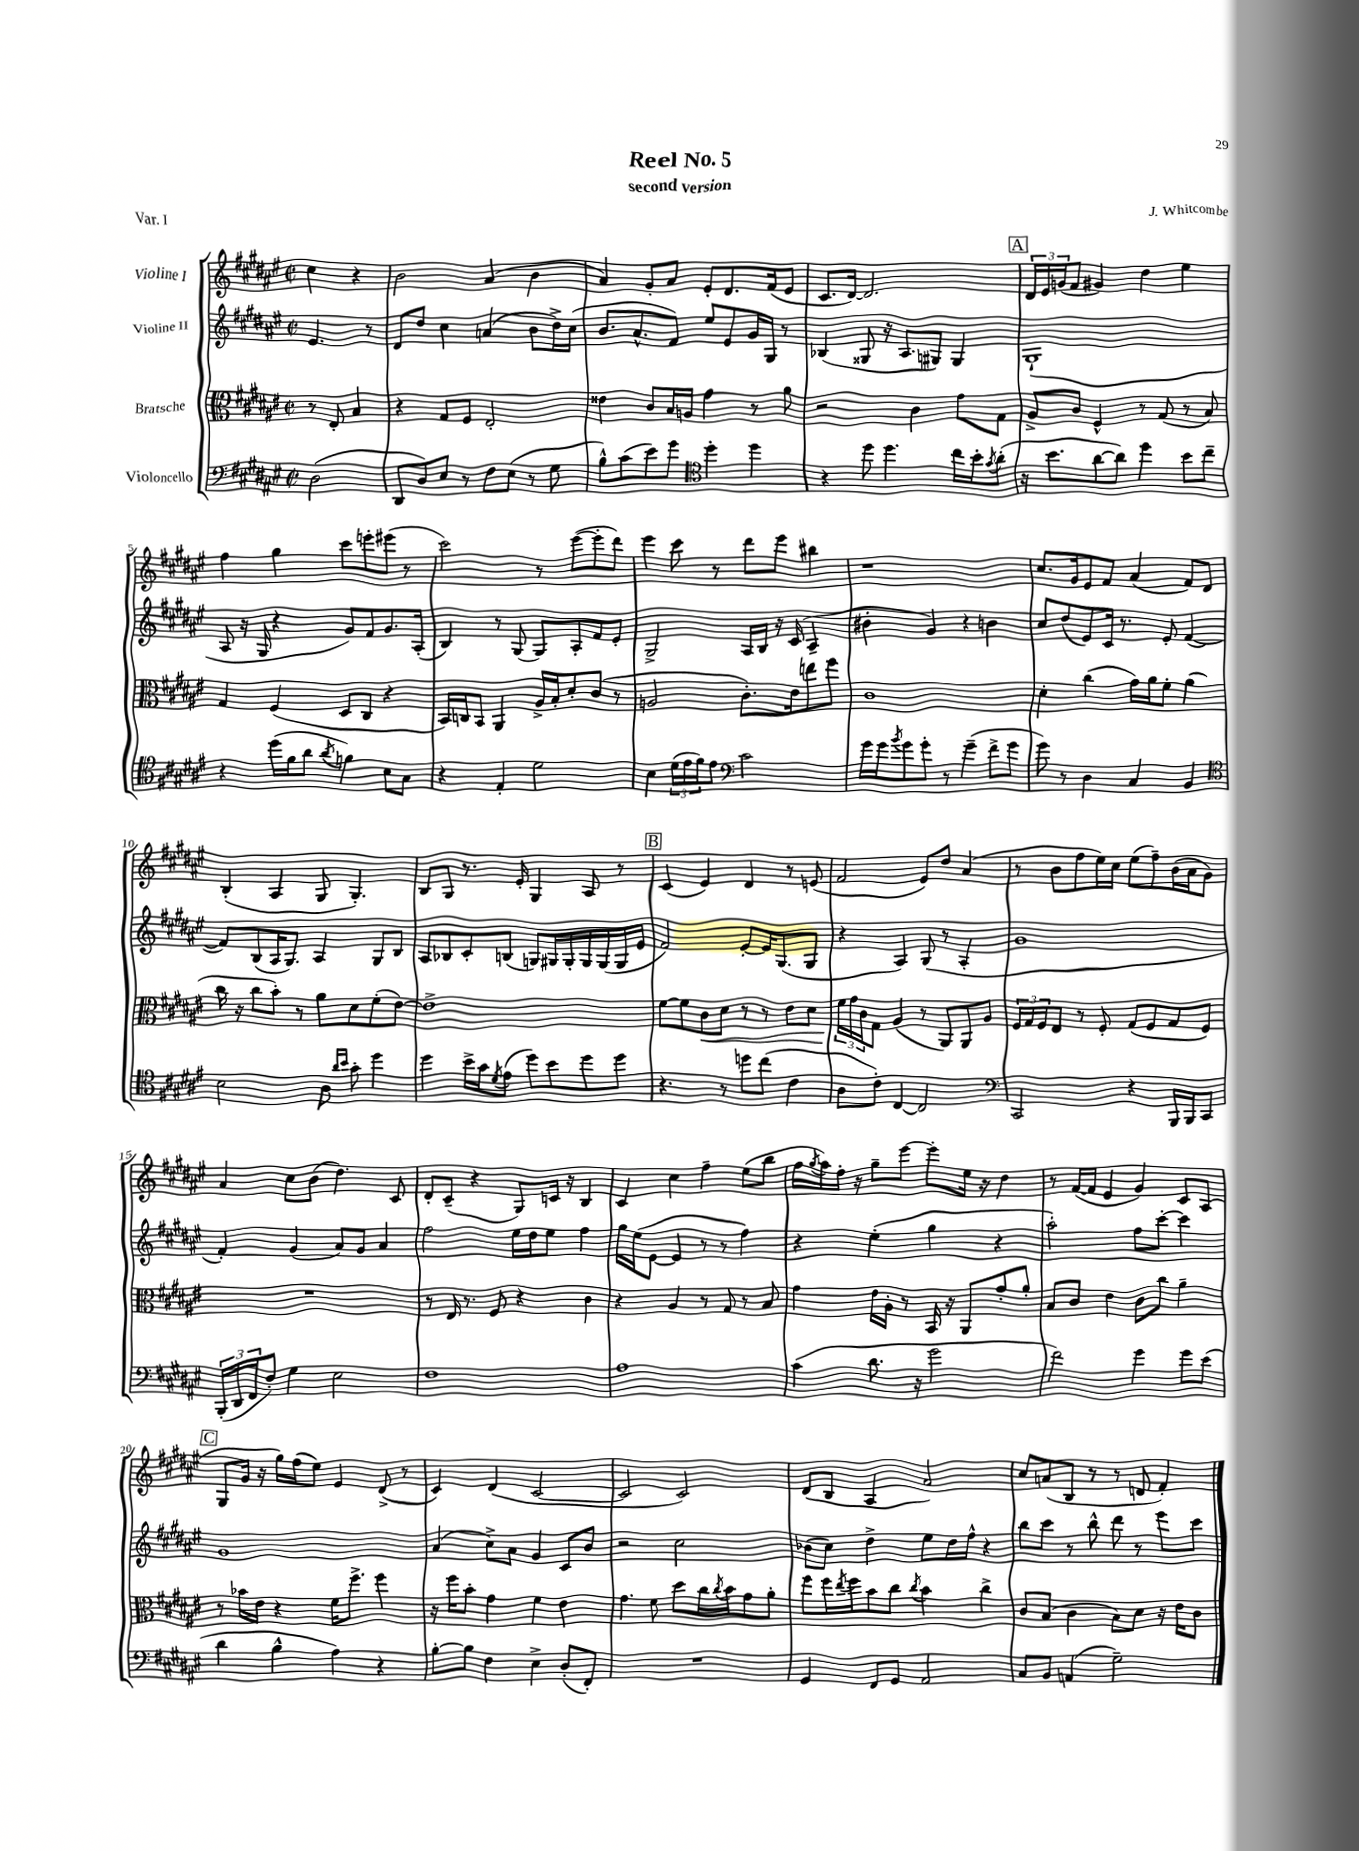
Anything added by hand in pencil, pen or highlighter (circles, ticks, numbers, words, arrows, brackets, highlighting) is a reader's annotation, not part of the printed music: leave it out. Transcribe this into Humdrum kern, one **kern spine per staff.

**kern	**kern	**kern	**kern
*staff4	*staff3	*staff2	*staff1
*clefF4	*clefC3	*clefG2	*clefG2
*k[f#c#g#d#a#e#]	*k[f#c#g#d#a#e#]	*k[f#c#g#d#a#e#]	*k[f#c#g#d#a#e#]
*M2/2	*M2/2	*M2/2	*M2/2
*met(c|)	*met(c|)	*met(c|)	*met(c|)
(2D#	8r	4.e#	4cc#
.	8E#'	.	.
.	4B	.	4r
.	.	8r	.
=	=	=	=
8DD#	4r	8d#	2b
8D#)	.	8dd#	.
8E#	8G#	4cc#	.
8r	8F#	.	.
8F#	2E#'	(4a	(4a#
(8E#	.	.	.
8r	.	8b	4b
8G#	.	16dd#^)	.
.	.	(16cc#	.
=	=	=	=
8B^^)	4e##	8.b	4a#)
(8c#	.	.	.
.	.	8.a#^^	.
8e#)	8c#	.	8g#'
8g#	16B	8f#)	8a#
.	16A	.	.
*clefC4	*	*	*
4dd#'	4g#	8ee#	8e#'
.	.	8e#	8.d#
4dd#	8r	16g#	.
.	.	16G#	(16f#
.	8a#	8r	8e#
=	=	=	=
4r	2r	(4B-	8.c#
.	.	.	[16d#)
8dd#	.	8G##	2.d#]
4.dd#	.	16r	.
.	.	8.A#	.
.	4c#	.	.
.	.	8G#)	.
16cc#	8g#	4G#	.
16b'	.	.	.
8qg#	.	.	.
(8a#'	8G#	.	.
=	=	=	=
16r	8A#^	(1G#`	24d#
.	.	.	24e#
8.b	.	.	.
.	.	.	(24g
.	8c#	.	8f#
[8a#	4F#^^	.	4g#)
8a#])	.	.	.
4dd#	8r	.	4dd#
.	(8G#	.	.
8b	8r	.	4ee#
8cc#~	8B)	.	.
=	=	=	=
4r	4G#	8A#	4ff#
.	.	16r	.
.	.	16G#	.
(16dd#	(4F#	4r	4gg#
16f#	.	.	.
8a#	.	.	.
8qa#	.	.	.
4f)	8D#	8g#)	8ccc#
.	8C#	8f#	8eee'
8B	4r	8.g#	(8eee#
8G#	.	.	8r
.	.	(16A#'	.
=	=	=	=
4r	16BB)	4B)	2ccc#)
.	16C	.	.
.	8BB	.	.
4E#'	4AA#	8r	.
.	.	(8G#	.
2d#	16A#^	8G#)	8r
.	16B'	.	.
.	8d#'	8A#'	([8eee#
.	(8c#	8f#	8eee#']
.	8r	8e#'	8ddd#)
=	=	=	=
4B	2A	2G#^	4eee#
(24d#	.	.	8ccc#
24e#	.	.	.
24f#)	.	.	.
8e#	.	.	8r
*clefF4	*	*	*
2c#	8.c#')	16A#	8ddd#
.	.	16B	.
.	.	16r	8eee#
.	16e#	(16c#	.
.	8ee	4A#~	4bb#
.	8ff#	.	.
=	=	=	=
16g#	1c#	4b#'	1r
16g#	.	.	.
8qb	.	.	.
8g#	.	.	.
8g#'	.	4g#)	.
8r	.	.	.
(4g#~	.	4r	.
8f#^	.	4b	.
8g#	.	.	.
=	=	=	=
8g#)	4d#'	8cc#	8.cc#
8r	.	(8dd#	.
.	.	.	16g#
4D#	(4cc#	8e#)	8e#
.	.	16c#	8f#
.	.	8.r	.
4C#	16g#)	.	(4a#
.	16a#	.	.
.	8f#'	8e#'	.
4BB	(4a#	([4f#	8f#)
.	.	.	8d#
=	=	=	=
*clefC4	*	*	*
2B	16cc#	8f#])	(4B'
.	16r	.	.
.	8cc#	(8B	.
.	8b')	16A#	4A#
.	.	8.G#)	.
.	8r	.	.
8A#	8a#	4A#	8G#
16qqa#	.	.	.
16qqb	.	.	.
8g#'	8d#	.	4.G#')
4dd#	(8f#'	8G#	.
.	[8e#)	8B	.
=	=	=	=
4dd#	1e#^]	8A#	8B
.	.	8B-	8G#
16b^	.	8c#'	8.r
16g#	.	.	.
8qd#	.	.	.
(8e#	.	(8B	.
.	.	.	16e#'
8dd#)	.	8G)	4G#
8b	.	16G#	.
.	.	16G#'	.
8dd#	.	16G#	8A#
.	.	(16G#	.
8dd#	.	16G#	8r
.	.	16e#	.
=	=	=	=
4.r	[8f#	2f#)	(4c#
.	8f#]	.	.
.	8c#	.	4e#)
8r	8d#	.	.
8dd	8r	[8e#'	4d#
(8cc#	8r	16e#]	.
.	.	(8.G#	.
4c#	8e#	.	8r
.	8d#	8G#	(8e
=	=	=	=
8A#	24f#	4r	2f#
.	24g#	.	.
.	24c#	.	.
8c#')	8G#	.	.
[4C#	(4A#	4A#)	.
2C#]	8r	(8G#	8e#)
.	8AA#)	8r	8dd#
.	8AA#	4A#'	(4a#
.	8A#	.	.
=	=	=	=
*clefF4	*	*	*
2CC#	24F#	1g#	8r
.	24G#	.	.
.	24F#	.	.
.	8E#	.	8b
.	8r	.	8ff#
.	8F#'	.	16ee#)
.	.	.	16cc#
4r	(8G#	.	(8ee#
.	8F#	.	8ff#~)
16BBB	8G#	.	(16b
16BBB	.	.	16a#
8CC#	8F#)	.	8g#)
=	=	=	=
(24BBB'	1r	4f#')	4a#
24DD#	.	.	.
24FF#	.	.	.
8F#')	.	.	.
4G#	.	(4g#	8cc#
.	.	.	(8b
2E#	.	8a#)	4.dd#)
.	.	8g#	.
.	.	4a#	.
.	.	.	8c#
=	=	=	=
1F#	8r	2ff#	8d#'
.	16E#	.	(8c#~
.	8.r	.	.
.	.	.	4r
.	8F#	.	.
.	4r	16ee#	8G#)
.	.	16dd#	.
.	.	8ee#	16c
.	.	.	16r
.	4c#	4ff#	4B
=	=	=	=
1A#	4r	16gg#	4c#
.	.	(16ee#	.
.	.	[8e#	.
.	4A#	4e#]	4cc#
.	8r	8r	4ff#~
.	8G#	8r	.
.	8r	4ff#)	(8ee#
.	8B	.	8bb
=	=	=	=
(4c#	4g#	4r	16ff#
.	.	.	8qgg#
.	.	.	16aa#)
.	.	.	16ff#'
.	.	.	16r
8.d#	16e#	(4ee#'	8gg#~
.	16A#'	.	.
.	8r	.	[8eee#
16r	.	.	.
2g#	16BB	4gg#	8eee#']
.	16r	.	.
.	8AA#	.	16ee#
.	.	.	16r
.	8g#'	4r	4dd#
.	8a#'	.	.
=	=	=	=
2f#)	8B	2aa#')	8r
.	8c#	.	([16f#
.	.	.	16f#]
.	4e#	.	4e#
4g#	8c#	8ff#	4g#)
.	8cc#	[8ccc#'	.
8g#	4a#~	4ccc#]	8c#
(8e#	.	.	(8A#
=	=	=	=
4d#	8r	1g#	8G#
.	16b-	.	16g#
.	16e#	.	16r
4B^^	4r	.	16gg#)
.	.	.	(16ff#
.	.	.	8ee#)
4A#)	16f#	.	4e#
.	8.ff#^	.	.
4r	4ff#	.	(8d#^
.	.	.	8r
=	=	=	=
[8B'	16r	(4a#	4c#)
.	16ff#	.	.
8B]	8b'	.	.
4F#	4g#	8cc#^)	(4d#
.	.	8a#	.
4E#^	4f#	4g#	[2c#
(8D#'	4e#	8c#	.
8FF#')	.	8b	.
=	=	=	=
1r	4.g#	2r	2c#]
.	8f#	.	.
.	8dd#	2cc#	2c#)
.	16cc#	.	.
.	8qcc#	.	.
.	16b	.	.
.	8g#	.	.
.	8a#'	.	.
=	=	=	=
4GG#	8ff#	(8b-	(8d#
.	16ff#	8cc#)	8B
.	8qee#	.	.
.	16ff#	.	.
8FF#	8b	4dd#^	4A#
8GG#	8cc#	.	.
.	8qcc#	.	.
2AA#	4b	8ee#	2a#)
.	.	16dd#	.
.	.	16ff#^^	.
.	4cc#^	4r	.
=	=	=	=
8C#	8c#	8bb	8cc#
8BB	(8B	8ccc#	(8a
(4AA	4c#	8r	8B
.	.	8bb^^	8r
2G#~)	8B)	8ddd#	8r
.	8d#	8r	8d
.	16r	8eee#	4f#')
.	16e#	.	.
.	8c#	8ccc#	.
==	==	==	==
*-	*-	*-	*-
